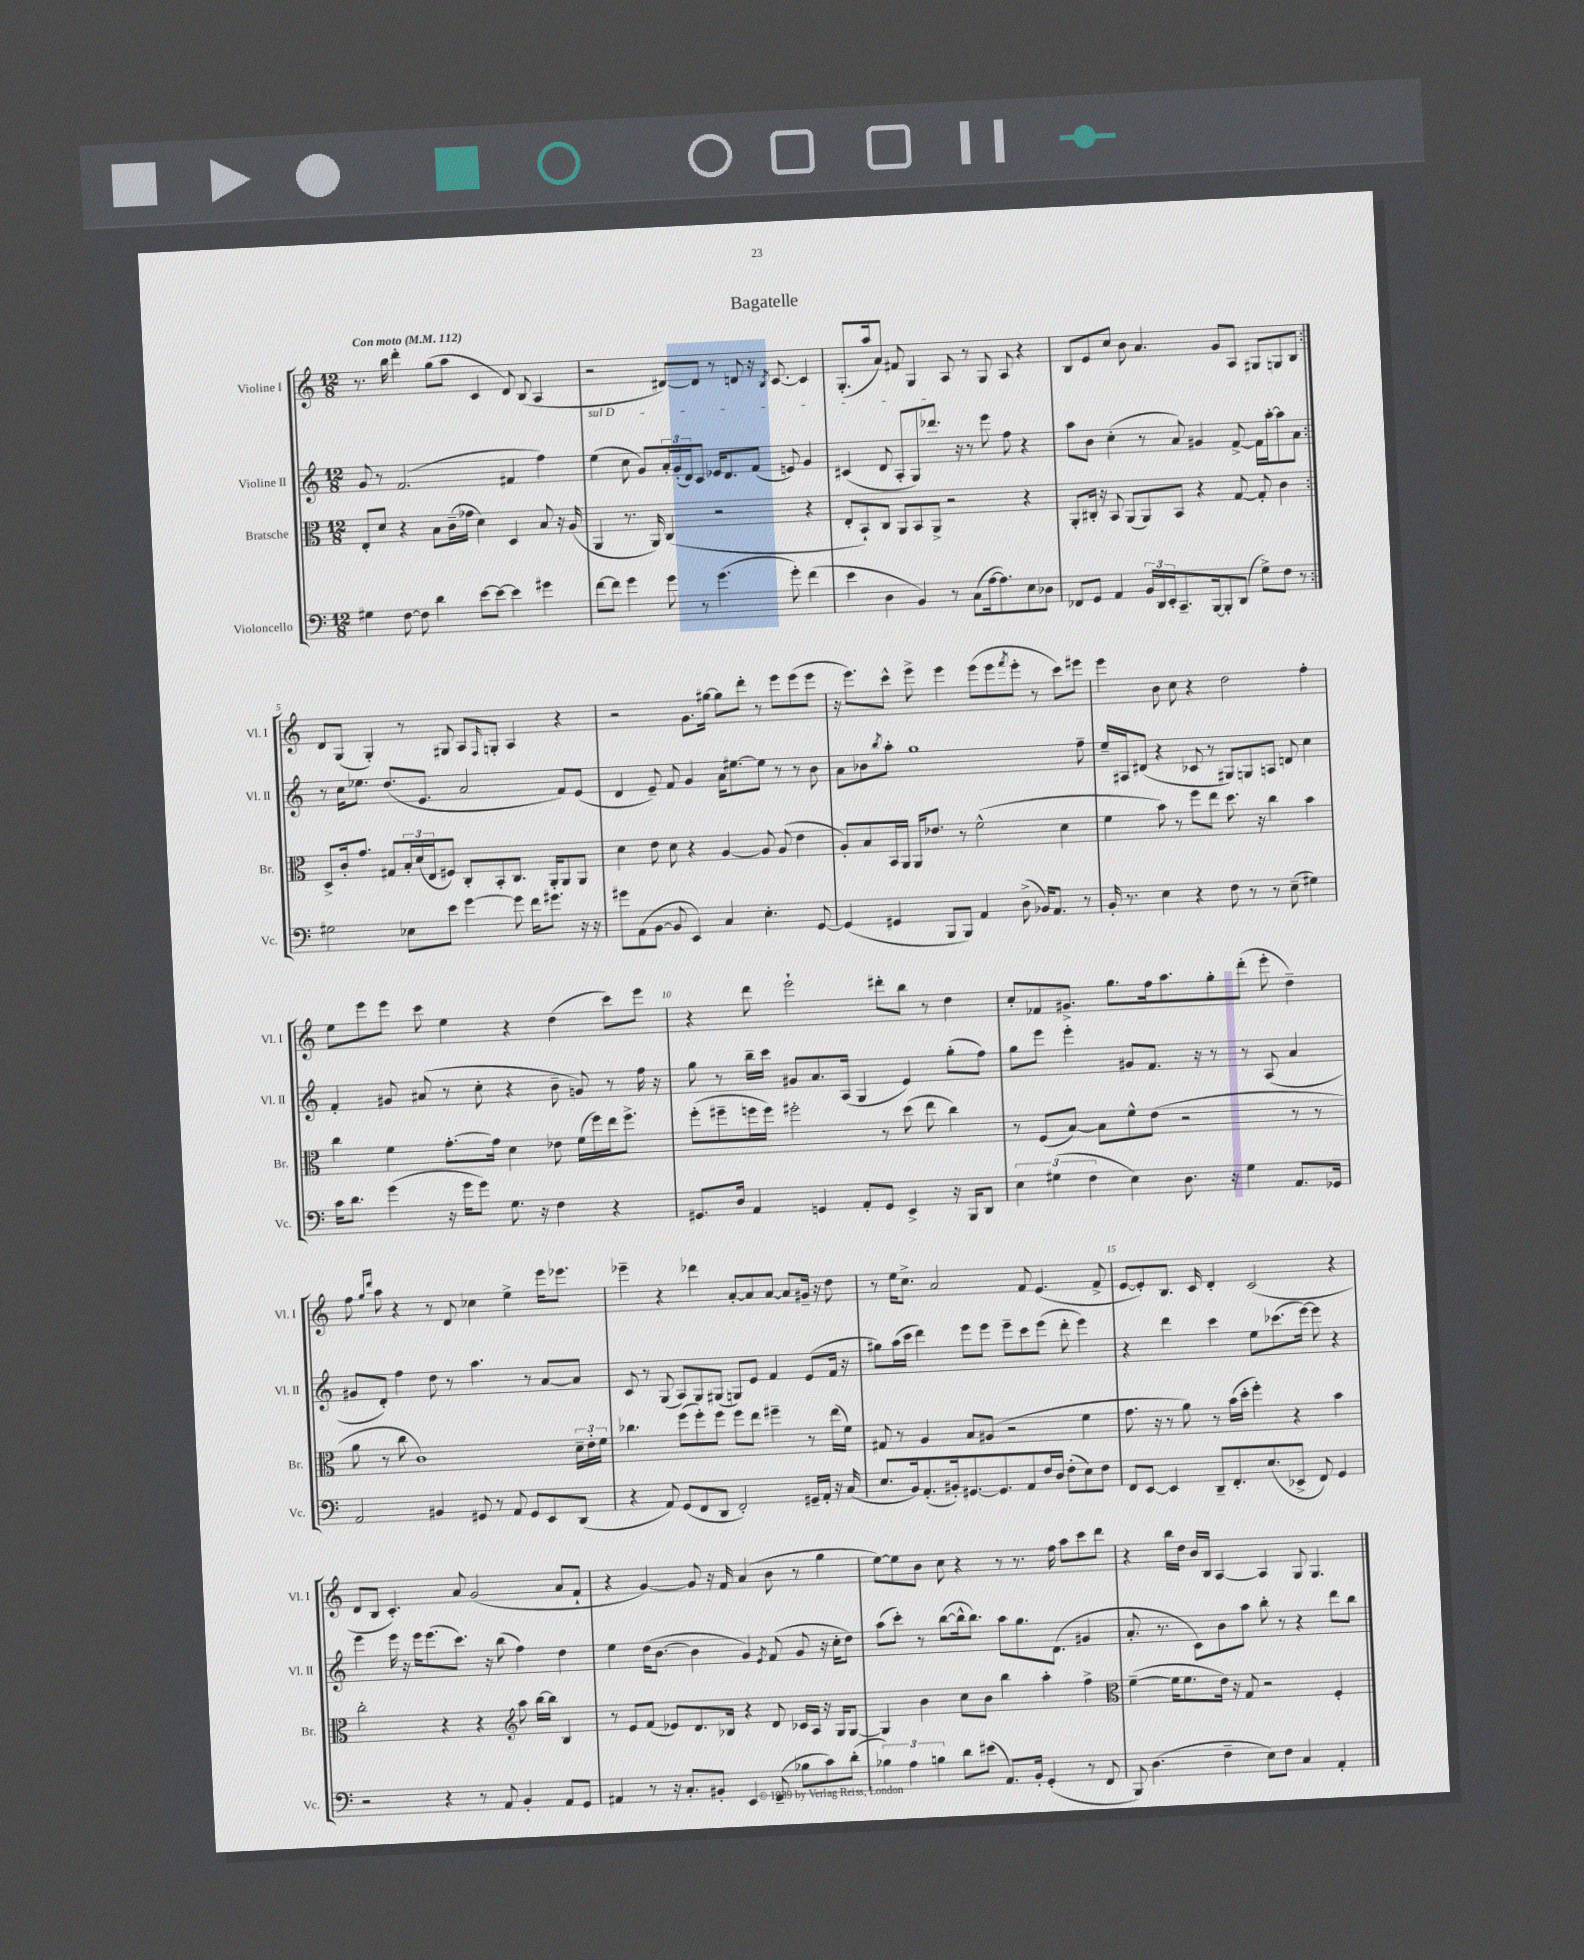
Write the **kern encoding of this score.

**kern	**kern	**kern	**kern
*part4	*part3	*part2	*part1
*staff4	*staff3	*staff2	*staff1
*I"Violoncello	*I"Bratsche	*I"Violine II	*I"Violine I
*I'Vc.	*I'Br.	*I'Vl. II	*I'Vl. I
*clefF4	*clefC3	*clefG2	*clefG2
*k[]	*k[]	*k[]	*k[]
*M12/8	*M12/8	*M12/8	*M12/8
*MM112	*MM112	*MM112	*MM112
=1	=1	=1	=1
!	!	!	!LO:TX:a:B:t=Con moto
4G#X\	8E'/L	8g/	8.r
.	8d/J	8r	.
.	.	.	16bb\
[8F\	4r	(2.f/	4ddd'\
8F\]	.	.	.
4d\	8B\L	.	(8gg\L
.	(16c~\L	.	8aa\J
.	16g-X\JJ	.	.
[8e\L	4d\)	.	4c/
8e\J_	.	.	.
4e\]	4D/	4f#X/	8d/)
.	.	.	(8B/
4g#X\	8B/	4ff\)	4A/
.	16r	.	.
.	(16A/	.	.
=2	=2	=2	=2
!	!	!LO:TX:a:i:t=sul D	!
[8f\L	4AA/	(4ee\	2r
8f\J]	.	.	.
4g\	8.r	8cc\	.
.	.	8g/L)	.
.	16AA/)	.	.
8g\	(4C/	24a'/L	[8d#X/L)
.	.	(24g'/	.
.	.	24d/J)	.
8r	.	8c/J	8d#/J]
(4.g\	2r	16e-X/KL	8r
.	.	8.d/	.
.	.	.	8dn/
.	.	(8f/J	16r
.	.	.	8qB/
.	.	.	[8.c/
8g'\)	.	8en/)	.
(4f\	4r	4g/	4c/]
=3	=3	=3	=3
4e\	8E'/L	(4c#X/	(8.G'/L
.	8BB`/)	.	.
.	.	.	16aa/k
4D\	8C/J	8d/	8a/J)
.	8AA/L	8A'/L	8f#X/
4BB/)	8BB/	8G/)	4G/
.	8AA^/J	8.ddd-X/J	.
8r	2r	.	8A/
.	.	16r	.
(8C\L	.	8r	8r
[16A\k	.	8eee\	8G/
8.A\])	.	.	.
.	.	8ff\	8A/
8E\	4r	4r	4r
8D-X\J	.	.	.
=4	=4	=4	=4
8FF-X/L	8AA'/L	8aa\L	8B/L
8GG/J	16C#X'/Jk	8b\J	8e/
.	16r	.	.
4AA/	8BB/	(4cc'\	8cc/J
.	(8AA/L	.	8b\
24BB/LL	8AA/)	8r	4.a/
24DD/	.	.	.
24EE'/J	.	.	.
8.CC~/	8BB/J	8a/)	.
.	4r	4g#X/	.
[16BBB/k	.	.	.
8BBB'/]	.	.	8g/L
(8DD/J	[8G/	[8f^/	8A/J
8G^\L)	8G'/]	16f\LL]	8G#X/L
.	.	[16aa'\J	.
8F\J	4c\	8aa\]	8Gn/
8r	.	8a\J	8B/J
!!LO:LB:g=z
=5:|!	=5:|!	=5:|!	=5:|!
2G#X\	8D^/L	8r	8d/L
.	16c'/k	16cc\KL	(8G/J
.	8.g/J	8.ee-X\J	.
.	.	.	4G'/)
.	8G#X/L	(8.dd/L	.
8E-X\L	24B'/L	.	8r
.	(24d/	.	.
.	.	8.e/J	.
.	24E/J	.	.
8e\J	8F#X/J)	.	8G#X/
[4g\	8C'/L	2a/	8A/L
.	.	.	16qqF/
.	8BB'/	.	8Gn'/J
8g\]	8.C/J	.	4A/
16f\KL	.	.	.
8.g#X\J	16AA'/KL	.	.
.	8AA/	8f/L)	4r
16r	8AA/J	(8e/J	.
16r	.	.	.
=6	=6	=6	=6
8g#X\L	4d\	4d/	2r
(8AA\	.	.	.
[8BB\J	8e\	8e~/)	.
8BB/]	8d\	8f/	.
4EE/)	4r	4g/	8.g\L
.	.	.	[16gg#X\Jk
4C/	[4A/	16a\KL	8gg#\L]
.	.	[8.ee#X\	.
.	.	.	8ddd'\J
4.E'\	8A/]	8ee#\J]	8r
.	(8A/	8r	8eee\L
.	4e\	8r	(8eee\
[8GG/	.	8b\	8eee\J
=7	=7	=7	=7
(4GG/]	8A'/L)	8a\L	16r
.	.	.	8.eee\L)
.	8B/	8b-X\	.
.	.	8qbb/	.
4GG#X/	16BB/L	8aa'\J	8ccc^^\J
.	16AA/JJ	.	.
.	16AA/KL	1gg	8eee^\
.	8.e-X/J	.	.
8BBB/L	.	.	4eee\
8BBB/J)	8r	.	.
4AA/	(2f^^\	.	(8eee\L
.	.	.	8eee\
.	.	.	8qfff/
(8D^\	.	.	8eee'\J
16BB-X/KL)	.	.	8r
8.AA/J	.	.	.
.	4d\	.	8ccc\L)
8r	.	8ff~\	8eee#X\J
=8	=8	=8	=8
16BB'/	4f\	16ee~/LL	4eee\
8.r	.	16A#X/J	.
.	.	(8d#X/J	.
4E\	8b\)	4r	8b\
.	8r	.	8cc\
4r	8ff\L	8c-X/	4r
.	8ee\J	8r	.
8F\	8.dd\	8G#X/L)	2dd\
8r	.	8Gn/	.
.	16r	.	.
8r	4cc\	8An/J	.
(8E~\	.	8dn/	.
4G#X\)	4b\	4cc\	4ff'\
!!LO:LB:g=z
=9	=9	=9	=9
16c\KL	4cc\	4f'/	8ee\L
8.d\J	.	.	.
.	.	.	8eee\
(4g\	4f\	8g#X/	8eee\J
.	.	(8a#X/	8ccc\
16r	[8.g'\L	8r	4ee\
16g\KL	.	.	.
8g\J)	.	8cc'\	.
.	16g\Jk]	.	.
8.G\	4d\	4r	4r
16r	.	.	.
4F\	8e-X\	8b~\	(4dd\
.	(16f\LL	8gn/)	.
.	16ff\)	.	.
4r	16ee\J	8r	8ccc\L)
.	8.ff^\J	.	.
.	.	16ff\	8eee\J
.	.	16r	.
=10	=10	=10	=10
8.GG#X/L	(8ff'\L	8gg\	4r
.	8ff#X~\	8r	.
16D/Jk	.	.	.
4AA/	16ffn\L	16bb~\LL	8ddd\
.	16ff\JJ)	16ccc\JJ	.
.	2ff#X'\	8g#X/L	2eee`\
4GGn/	.	8.a/	.
.	.	(16A/Jk	.
8AA'/L	.	4G/	.
8GG/J	8r	.	8ddd#X'\L
4EE^/	(8dd\	4e/)	8bb\J
.	8ee\	.	8r
16r	4cc\)	(8gg'\L	4dd\
16BBB/KL	.	.	.
8DD/J	.	8ff\J)	.
=11	=11	=11	=11
6E\	8r	8gg\L	8cc'/L
.	(8F/L	8eee\J	8f-X/
(6G#X\	.	.	.
.	[8B/J)	4eee'\	8.g#X^/J
6F\	.	.	.
.	8B\L]	.	.
.	.	.	8.gg\L
4E\)	8f^^\	8g#X/L	.
.	(8e\J	8.f/J	16ff\k
.	.	.	8.aa\
8.D\	2r	.	.
.	.	16r	.
.	.	8r	8gg'\
16r	.	.	.
4G#\	.	8r	(8ddd'\J
.	.	(8A/	8eee'\
8.AA/L	8r	4a/	4dd~\)
.	8r	.	.
16GG-X/Jk	.	.	.
!!LO:LB:g=z
=12	=12	=12	=12
2AA/	8a\	8g#X/L	8ff\
.	.	.	16qqgg/LL
.	.	.	16qqddd/JJ
.	8r	8d'/J)	8aa\
.	8cc\	4ff\	4r
.	1c)	.	.
4BB#X/	.	8dd\	8r
.	.	8r	8d/
8GG#X/	.	4.aa\	4cc-X\
8r	.	.	.
8AA/	.	.	4ee^\
8GG#/L	.	8r	.
8EE/	.	[8a/L	16eee\KL
.	.	.	8.eee-X\J
(8DD/J	24d~\LL	8a/J]	.
.	24e'\	.	.
.	24f\JJ	.	.
=13	=13	=13	=13
4r	4.cc-X\	8c/	4eee-X~\
.	.	8r	.
8AA/)	.	(8G/	4r
(8GG/L	(8ff\L	8A/L)	.
8FF/	8ff'\)	8G/	4ddd-X\
8DD/J	8ff\J	(8G#X/J	.
2FF'/)	8ff\L	8Gn/L)	[8a'/L
.	8ee\J	8e/J	8a/]
.	4ff#X~\	4f/	[8a/J
.	.	.	8a/L]
16GG#X~/LL	8r	(8e/L	16g#X~/Jk
16AA'/JJ	.	.	16r
16r	(16ee\LL	16f/Jk	8dd\
(16C/	16f\JJ)	16r	.
=14	=14	=14	=14
8.E/L	8G#X/	8gg#X\L)	8r
.	8r	(16aa\L	16ee\KL
16BB/k)	.	16ccc\JJ	8.cc^\J
(8.AA'/	4A/	4ddd\)	.
.	.	.	2a/
16BB#X'/k)	.	.	.
[8.GG#X/	8B/L	8eee\L	.
.	(8A#X/J	8eee\J	.
8.GG#/]	.	.	.
.	2r	8eee~\L	.
8AA/	.	8ccc\	8f/
16F/L	.	(8eee\J	(4.e/
16D/JJ	.	.	.
(8F'\L	.	8ddd'\	.
8E\)	4f\	4eee\)	.
8F\J	.	.	8f^/
=15	=15	=15	=15
8FF/L	8.g\	4r	[8e/L
[8EE/J	.	.	8e'/])
.	16r	.	.
4EE/]	8r	4ddd\	8.B/J
.	8a\)	.	.
.	.	.	16c/
8DD~/L	8r	4ccc\	4d'/
8.FF'/	(16b\LL	.	.
.	16dd'\JJ	.	.
.	4ff'\)	8ee\L	(2c/
(8.E/	.	.	.
.	.	(8.ccc-X\	.
8EE-X^/J	4r	.	.
.	.	[16eee\Jk)	.
8FF/)	.	8eee\]	.
4GG/	4b\	4r	4r
!!LO:LB:g=z
=16	=16	=16	=16
2r	2cc'\	4eee\	8d/L
.	.	.	8B/J
.	.	16eee\	4.c'/)
.	.	16r	.
.	.	16eee\KL	.
.	.	(8.eee\	.
4r	4r	.	.
.	.	8.ccc\J)	8a/
8r	4r	.	(2g/
.	.	16r	.
8AA/	.	(8bb\	.
*	*clefG2	*	*
4BB'/	8aa\	4ff\)	.
.	[16bb\LL	.	.
.	16bb\JJ]	.	.
8AA/L	4B/	4dd\	8a/L
8GG/J	.	.	8f`/J
=17	=17	=17	=17
4AA#X/	8r	4ee\	4r
.	8e/L	.	.
8r	(8f/J	(16dd\KL	[4g/)
.	.	[8.b\J	.
16r	8e-X/L)	.	.
8.C'/L	.	.	.
.	8.d/	4b\]	8g/]
8BB#X'/J	.	.	16r
.	16B-X/Jk	.	16f/
4EE/	4r	4g/)	(4a/
.	.	8qe/	.
(8FF~/	8d/	(8f/	8b\
8B-X\L	16c-X/LL	8g/	8r
.	16A/JJ	.	.
8c\)	16r	16r	4gg\
.	16G/KL	16cc'\KL	.
(8d'\J	[8G/J	8dd\J)	.
=18	=18	=18	=18
6B-X\)	4G/]	(8aa\L	[8ee\L)
.	.	8ccc'\J)	8ee\]
6A\	.	.	.
.	4b\	8r	8b\J
6Bn\	.	.	.
.	.	([8bb\L	8cc\
8d\L	8cc\L	16bb^^\k]	4r
.	.	8.bb\J)	.
(8e#X\J	8b\J	.	.
8.AA/L)	4bb\	8aa\L	8r
.	.	8.gg\	8.r
16BB'/Jk	.	.	.
(4GG'/	4aa'\	.	.
.	.	(8.d\J	16ff\
.	.	.	8aa\L
8r	4ff^\	4g#X/	8ccc\
8FF/	.	.	8ddd\J
=19	=19	=19	=19
*	*clefC3	*	*
8BBB/)	([4f~\	8.a'/	4r
(4.D\	.	.	.
.	.	8.r	.
.	16f\KL]	.	16bb\LL
.	8.f\	.	16dd\JJ
.	.	8c\L)	16b/LL
.	.	.	16B/JJ
4F~\	16e\Jk)	8b\	[4A/
.	16r	.	.
.	8G/	8aa\J	.
8E\L)	2r	8bb'\	4A/]
8F\J	.	8r	.
4C/	.	4r	8G/
.	.	.	4.G/
4AA'/	4F'/	8ddd\L	.
.	.	8bb\J	.
==	==	==	==
*-	*-	*-	*-
